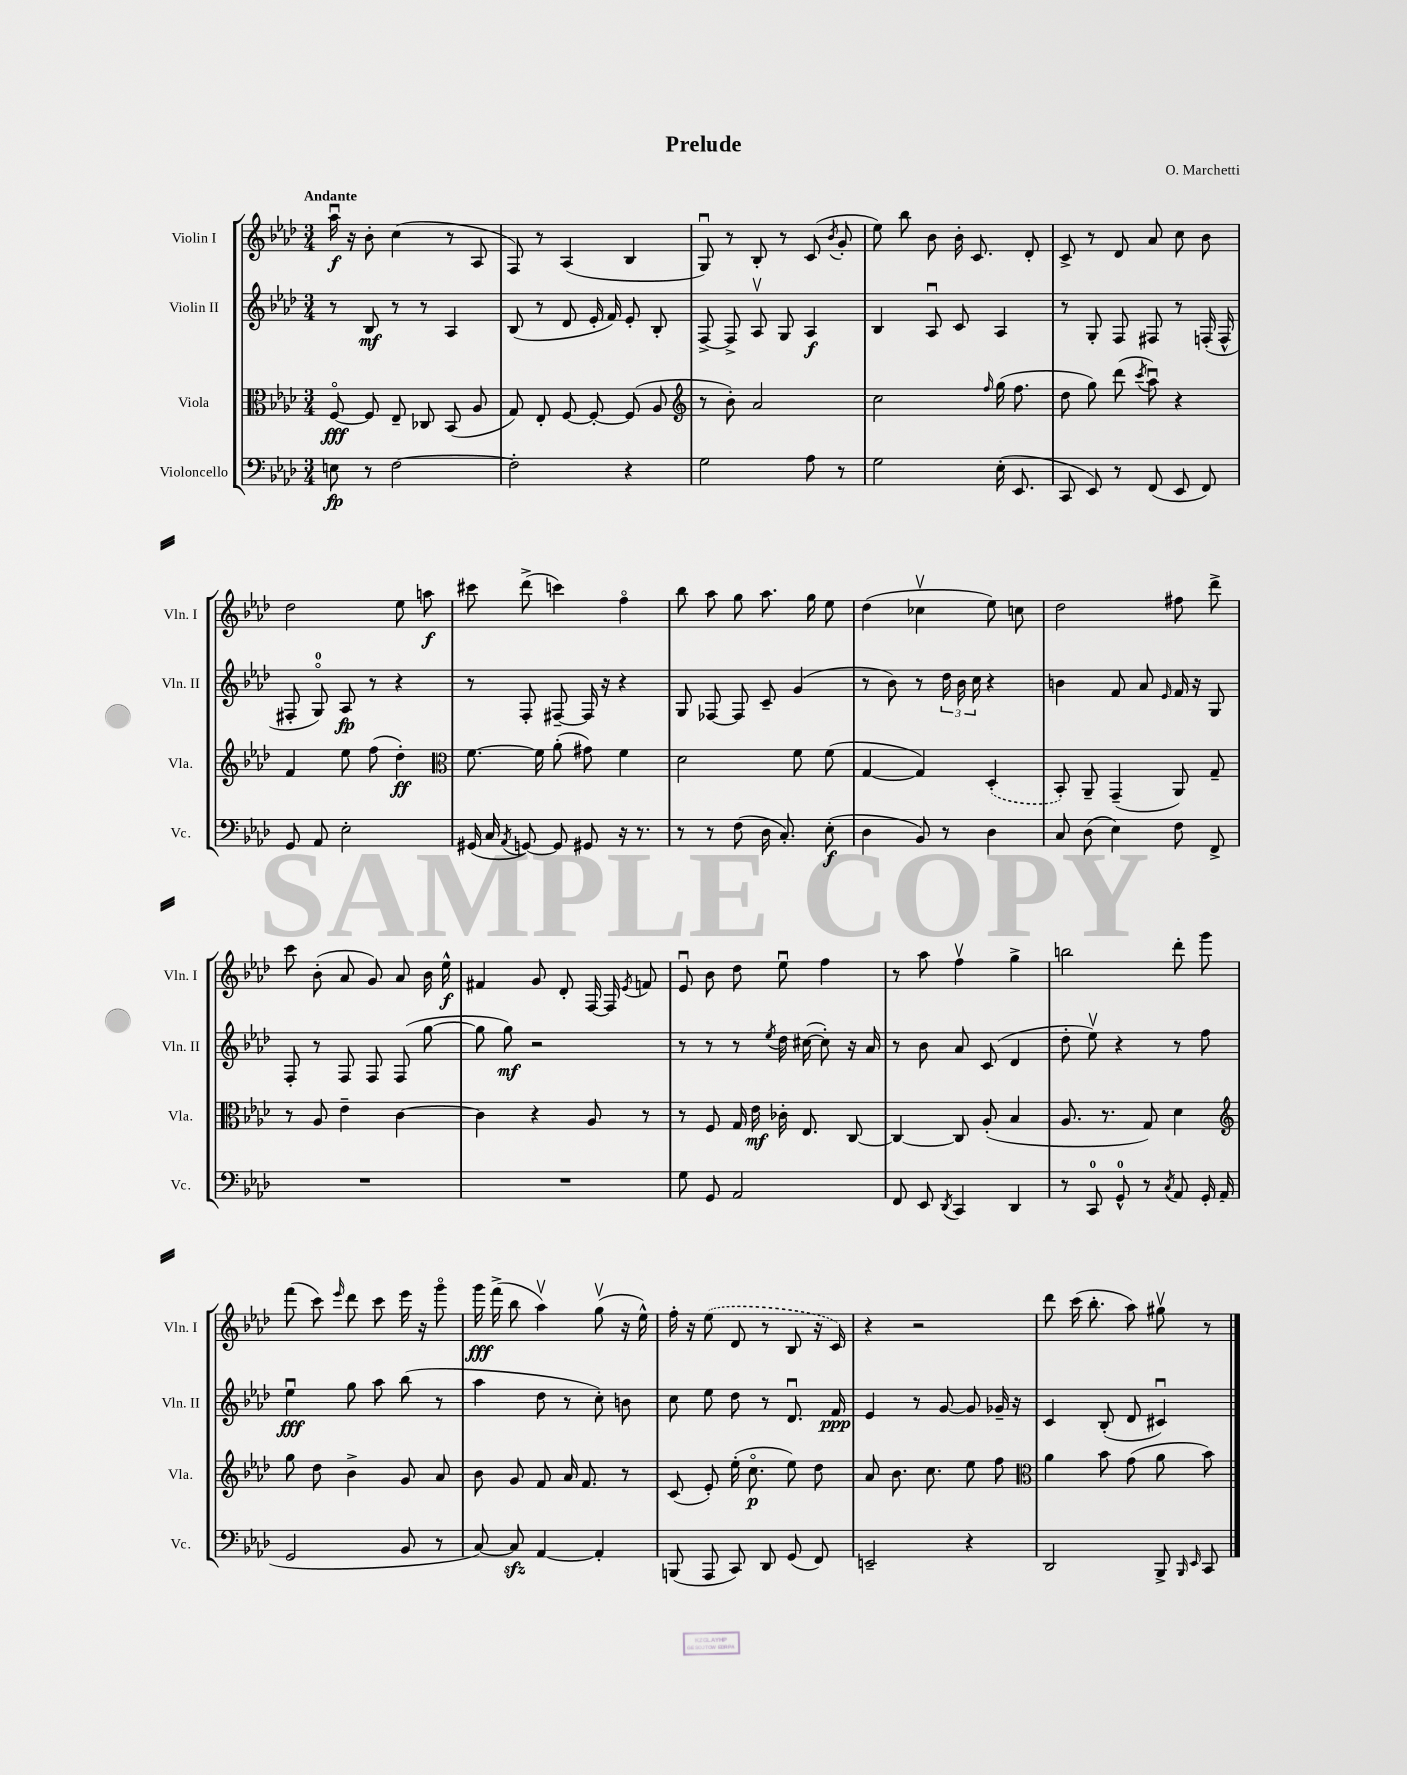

**kern	**kern	**kern	**kern
*staff4	*staff3	*staff2	*staff1
*clefF4	*clefC3	*clefG2	*clefG2
*k[b-e-a-d-]	*k[b-e-a-d-]	*k[b-e-a-d-]	*k[b-e-a-d-]
*M3/4	*M3/4	*M3/4	*M3/4
8E	[8Fo	8r	16aa-u
.	.	.	16r
8r	8F]	8B-	8b-'
[2F	8E-~	8r	(4cc
.	8C-	8r	.
.	(8BB-	4A-	8r
.	8A-	.	8A-
=	=	=	=
2F']	8G)	(8B-	8F)
.	8E-'	8r	8r
.	[8F	8d-	(4A-
.	8F'_	16e-'	.
.	.	16f)	.
4r	(8F]	8e-'	4B-
.	8A-	8B-'	.
=	=	=	=
*	*clefG2	*	*
2G	8r	[8F^	8Gu)
.	8b-')	8F^]	8r
.	2a-	8A-v	8B-'
.	.	8G	8r
8A-	.	4A-	(8c
.	.	.	8qb-
8r	.	.	8g'
=	=	=	=
2G	2cc	4B-	8ee-)
.	.	.	8bb-
.	.	8A-u	8b-
.	.	8c	16b-'
.	.	.	8.c
.	16qqff	.	.
(16E-'	(16gg	4A-	.
8.EE-	8.ff	.	.
.	.	.	8d-'
=	=	=	=
8CC	8dd-	8r	8c^
8EE-)	8gg)	8G'	8r
8r	(8ddd-	8F	8d-
.	8qccc	.	.
(8FF	8aa-u)	8F#	8a-
8EE-	4r	8r	8cc
8FF)	.	(16F'	8b-
.	.	16F^^	.
=	=	=	=
8GG	4f	8F#'	2dd-
8AA-	.	8Go)	.
2E-'	8ee-	8A-	.
.	(8ff	8r	.
.	4dd-')	4r	8ee-
.	.	.	8aa
=	=	=	=
*	*clefC3	*	*
(16GG#	[8.f	8r	8ccc#
16C	.	.	.
8qAA-	.	.	.
[8GG)	.	8F'	(8ddd-^
.	16f]	.	.
8GG]	(8a-'	[8F#~	4ccc)
8GG#	8g#)	16F#]	.
.	.	16r	.
16r	4f	4r	4ffo
8.r	.	.	.
=	=	=	=
8r	2d-	8G	8bb-
8r	.	[8F-	8aa-
(8F	.	8F-]	8gg
16D-	.	8c~	8.aa-
8.C')	.	.	.
.	8f	(4g	.
.	.	.	16gg
(8E-'	(8f	.	8ee-
=	=	=	=
4D-	[4G	8r	(4dd-
.	.	8b-)	.
8BB-)	4G])	8r	4cc-v
8r	.	24dd-	.
.	.	24b-	.
.	.	24cc	.
4D-	(4D-'	4r	8ee-)
.	.	.	8cc
=	=	=	=
8C	8BB-')	4b	2dd-
(8D-	8AA-~	.	.
4E-)	(4GG~	8f	.
.	.	8a-	.
.	.	16qqe-	.
8F	8AA-)	16f	8ff#
.	.	16r	.
8FF^	8G~	8G	8ddd-^
=	=	=	=
2.r	8r	8F'	8ccc
.	8A-	8r	(8b-'
.	4e-~	8F	8a-
.	.	8F	8g)
.	[4c	(8F	8a-
.	.	[8gg	16b-
.	.	.	16ee-^^
=	=	=	=
2.r	4c]	8gg]	4f#
.	.	8gg)	.
.	4r	2r	8g
.	.	.	8d-'
.	8A-	.	[16F
.	.	.	16F]
.	.	.	8qe-
.	8r	.	8f
=	=	=	=
8G	8r	8r	8e-u
8GG	8F	8r	8b-
2AA-	16G	8r	8dd-
.	16e-	.	.
.	.	8qee-	.
.	16c-'	16dd-	8ee-u
.	8.E-	([16cc#	.
.	.	8cc#'])	4ff
.	[8C	16r	.
.	.	16a-	.
=	=	=	=
8FF	4C_	8r	8r
8EE-	.	8b-	8aa-
8qDD-	.	.	.
4CC	8C]	8a-	4ffv
.	(8A-'	(8c	.
4DD-	4B-	4d-	4gg^
=	=	=	=
8r	8.A-	8dd-'	2bb
8CC	.	8ee-v)	.
.	8.r	.	.
8GG^^	.	4r	.
8r	8G)	.	.
8qC	.	.	.
8AA-	4d-	8r	8ddd-'
16GG'	.	8ff	8ggg
(16AA-	.	.	.
=	=	=	=
*	*clefG2	*	*
2GG	8gg	4ee-u	(8fff
.	8dd-	.	8ccc)
.	.	.	16qqeee-
.	4b-^	8gg	8ddd-
.	.	8aa-	8ccc
8BB-	8g	(8bb-	16eee-
.	.	.	16r
8r	8a-	8r	8gggo
=	=	=	=
[8C)	8b-	4aa-	16ggg
.	.	.	(16fff^
8C]	8g	.	8bb-
[4AA-	8f	8dd-	4aa-v)
.	16a-	8r	.
.	8.f	.	.
4AA-']	.	8cc')	(8ggv
.	8r	8b	16r
.	.	.	16ee-^^)
=	=	=	=
(8BBB	(8c	8cc	16ff'
.	.	.	16r
8AAA-	8e-')	8ee-	(8ee-
8CC)	(16ee-'	8dd-	8d-
.	8.cco	.	.
8DD-	.	8r	8r
(8GG	8ee-)	8.d-u	8B-
8FF)	8dd-	.	16r
.	.	16f	16c)
=	=	=	=
2EE~	8a-	4e-	4r
.	8.b-	.	.
.	.	8r	2r
.	8.cc	.	.
.	.	[8g	.
4r	8ee-	8g]	.
.	8ff	16g-~	.
.	.	16r	.
=	=	=	=
*	*clefC3	*	*
2DD-	4a-	4c	8ddd-
.	.	.	(16ccc
.	.	.	8.bb-'
.	8b-	(8B-'	.
.	(8g	8d-	8aa-)
8BBB-^	8a-	4c#u)	8gg#v
16qqBBB-	.	.	.
16qqEE-	.	.	.
8CC	8b-)	.	8r
==	==	==	==
*-	*-	*-	*-
